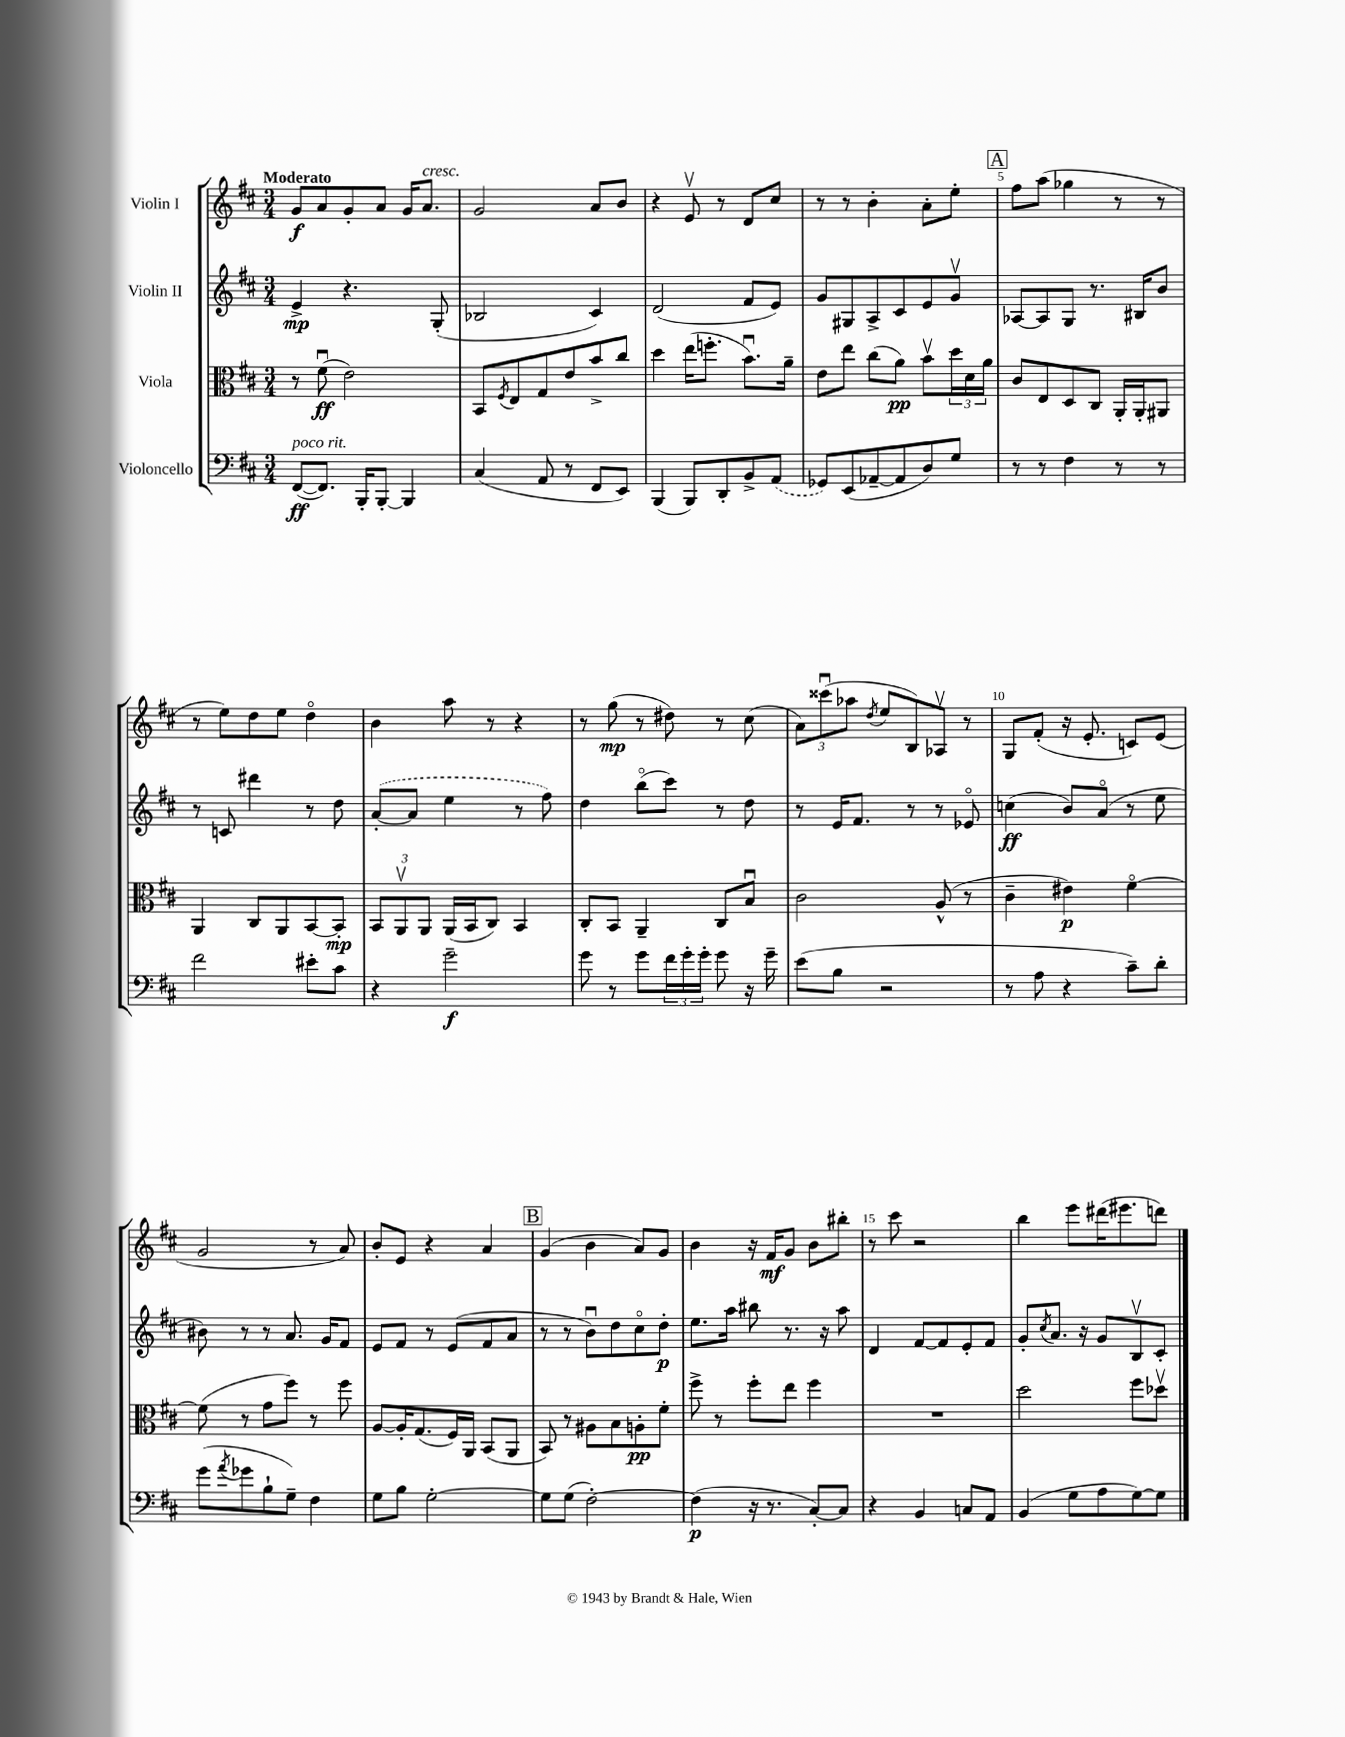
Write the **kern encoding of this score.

**kern	**dynam	**kern	**dynam	**kern	**dynam	**kern	**dynam
*part4	*part4	*part3	*part3	*part2	*part2	*part1	*part1
*staff4	*staff4	*staff3	*staff3	*staff2	*staff2	*staff1	*staff1
*I"Violoncello	*	*I"Viola	*	*I"Violin II	*	*I"Violin I	*
*clefF4	*	*clefC3	*	*clefG2	*	*clefG2	*
*k[f#c#]	*	*k[f#c#]	*	*k[f#c#]	*	*k[f#c#]	*
*M3/4	*	*M3/4	*	*M3/4	*	*M3/4	*
=1	=1	=1	=1	=1	=1	=1	=1
!	!	!	!	!	!	!LO:TX:a:B:t=Moderato	!
!LO:TX:a:i:t=poco rit.	!	!	!	!	!	!	!
([8FF#/L	ff	8r	.	4e^/	mp	8g/L	f
8.FF#/J])	.	(8f#u\	ff	.	.	8a/	.
.	.	2e\)	.	4.r	.	8g'/	.
16BBB'/KL	.	.	.	.	.	.	.
[8BBB'/J	.	.	.	.	.	8a/J	.
4BBB/]	.	.	.	.	.	16g/KL	.
!	!	!	!	!	!	!LO:TX:a:i:t=cresc.	!
.	.	.	.	.	.	8.a/J	.
.	.	.	.	(8G'/	.	.	.
=2	=2	=2	=2	=2	=2	=2	=2
(4C#/	.	8BB/L	.	2B-X/	.	2g/	.
.	.	8qF#/	.	.	.	.	.
.	.	8E/	.	.	.	.	.
8AA/	.	8G/	.	.	.	.	.
8r	.	8e/	.	.	.	.	.
8FF#/L	.	8b^/	.	4c#/)	.	8a/L	.
8EE/J)	.	8cc#/J	.	.	.	8b/J	.
=3	=3	=3	=3	=3	=3	=3	=3
(4BBB/	.	4dd\	.	(2d/	.	4r	.
8BBB/L)	.	(16ee\KL	.	.	.	8ev/	.
.	.	8.ffn'\J	.	.	.	.	.
8DD'/	.	.	.	.	.	8r	.
8BB^/	.	8.bu\L)	.	8f#/L	.	8d/L	.
(8AA/J	.	.	.	8e/J)	.	8cc#/J	.
.	.	16a~\Jk	.	.	.	.	.
=4	=4	=4	=4	=4	=4	=4	=4
8GG-X/L)	.	8e\L	.	8g/L	.	8r	.
(8EE/	.	8ee\J	.	8G#X/	.	8r	.
[8AA-X~/	.	(8cc#\L	.	8A^/	.	4b'\	.
8AA-/]	.	8a\J)	pp	8c#/	.	.	.
8D/)	.	8bv\L	.	8e/	.	8a'\L	.
8G/J	.	24dd\L	.	8gv/J	.	8ee'\J	.
.	.	24d\	.	.	.	.	.
.	.	24a\JJ	.	.	.	.	.
!!LO:REH:place=s1:t=A
=5	=5	=5	=5	=5	=5	=5	=5
8r	.	8c#/L	.	[8A-X/L	.	8ff#\L	.
8r	.	8E/	.	8A-/]	.	(8aa\J	.
4F#\	.	8D/	.	8G/J	.	4gg-X\	.
.	.	8C#/J	.	8.r	.	.	.
8r	.	16AA'/LL	.	.	.	8r	.
.	.	16AA'/J	.	16B#X/KL	.	.	.
8r	.	8AA#X/J	.	8b/J	.	8r	.
!!LO:LB:g=z
=6	=6	=6	=6	=6	=6	=6	=6
2f#\	.	4AA/	.	8r	.	8r	.
.	.	.	.	8cn/	.	8ee\L)	.
.	.	8C#/L	.	4ddd#X\	.	8dd\	.
.	.	8AA/	.	.	.	8ee\J	.
8e#X'\L	.	[8BB/	.	8r	.	4dd\	.
8c#\J	.	8BB'/J]	mp	8dd\	.	.	.
=7	=7	=7	=7	=7	=7	=7	=7
4r	.	12BB/L	.	([8a'/L	.	4b\	.
.	.	12AAv/	.	.	.	.	.
.	.	.	.	8a/J]	.	.	.
.	.	12AA/J	.	.	.	.	.
2g~\	f	(16AA/LL	.	4ee\	.	8aa\	.
.	.	16BB/J	.	.	.	.	.
.	.	8C#/J)	.	.	.	8r	.
.	.	4BB/	.	8r	.	4r	.
.	.	.	.	8ff#\)	.	.	.
=8	=8	=8	=8	=8	=8	=8	=8
8g\	.	8C#'/L	.	4dd\	.	8r	.
8r	.	8BB/J	.	.	.	(8gg\	mp
8g\L	.	4AA~/	.	(8bb\L	.	8r	.
24f#\L	.	.	.	8ccc#\J)	.	8dd#X\)	.
24g'\	.	.	.	.	.	.	.
24g'\JJ	.	.	.	.	.	.	.
8g\	.	8C#/L	.	8r	.	8r	.
16r	.	8Bu/J	.	8dd\	.	(8cc#\	.
16g~\	.	.	.	.	.	.	.
=9	=9	=9	=9	=9	=9	=9	=9
(8e\L	.	2c#\	.	8r	.	12a\L)	.
.	.	.	.	.	.	(12ccc##Xu\	.
8B\J	.	.	.	16e/KL	.	.	.
.	.	.	.	.	.	12aa-X\J	.
.	.	.	.	8.f#/J	.	.	.
.	.	.	.	.	.	8qdd/	.
2r	.	.	.	.	.	8ee/L	.
.	.	.	.	8r	.	8B/)	.
.	.	(8A^^/	.	8r	.	8A-Xv/J	.
.	.	8r	.	8e-X/	.	8r	.
=10	=10	=10	=10	=10	=10	=10	=10
8r	.	4c#~\	.	(4ccn\	ff	8G/L	.
8A\	.	.	.	.	.	(8f#'/J	.
4r	.	4e#X\)	p	8b/L)	.	16r	.
.	.	.	.	.	.	8.e'/	.
.	.	.	.	(8a/J	.	.	.
8c#~\L)	.	[4f#\	.	8r	.	8cn/L)	.
8d'\J	.	.	.	8ee\	.	(8e/J	.
!!LO:LB:g=z
=11	=11	=11	=11	=11	=11	=11	=11
(8g\L	.	(8f#\]	.	8b#X\)	.	2g/	.
8qa/	.	.	.	.	.	.	.
8g-X\	.	8r	.	8r	.	.	.
8B`\	.	8g\L	.	8r	.	.	.
8G~\J)	.	8ff#\J)	.	8.a/	.	.	.
4F#\	.	8r	.	.	.	8r	.
.	.	.	.	16g/KL	.	.	.
.	.	8ff#\	.	8f#/J	.	8a/)	.
=12	=12	=12	=12	=12	=12	=12	=12
8G\L	.	[8A/L	.	8e/L	.	8b'/L	.
8B\J	.	16A'/K]	.	8f#/J	.	8e/J	.
.	.	(8.G/	.	.	.	.	.
[2G'\	.	.	.	8r	.	4r	.
.	.	16F#/L)	.	(8e/L	.	.	.
.	.	16AA/JJ	.	.	.	.	.
.	.	(8BB/L	.	8f#/	.	4a/	.
.	.	8AA/J	.	8a/J	.	.	.
!!LO:REH:place=s1:t=B
=13	=13	=13	=13	=13	=13	=13	=13
8G\L]	.	8BB/)	.	8r	.	(4g/	.
(8G\J	.	8r	.	8r	.	.	.
[2F#'\)	.	8A#X\L	.	8bu\L)	.	4b\	.
.	.	8B\	.	8dd\	.	.	.
.	.	8An'\	pp	8cc#\	.	8a/L)	.
.	.	8f#'\J	.	8dd'\J	p	8g/J	.
=14	=14	=14	=14	=14	=14	=14	=14
(4F#\]	p	8ff#^\	.	8.ee\L	.	4b\	.
.	.	8r	.	.	.	.	.
.	.	.	.	16aa\Jk	.	.	.
16r	.	8ff#'\L	.	8bb#X\	.	16r	.
8.r	.	.	.	.	.	16f#/KL	mf
.	.	8ee\J	.	8.r	.	8g/J	.
[8C#'/L)	.	4ff#\	.	.	.	8b\L	.
.	.	.	.	16r	.	.	.
8C#/J]	.	.	.	8aa\	.	8bb#X'\J	.
=15	=15	=15	=15	=15	=15	=15	=15
4r	.	2.r	.	4d/	.	8r	.
.	.	.	.	.	.	8ccc#\	.
4BB/	.	.	.	[8f#/L	.	2r	.
.	.	.	.	8f#/]	.	.	.
8Cn/L	.	.	.	8e'/	.	.	.
8AA/J	.	.	.	8f#/J	.	.	.
=16	=16	=16	=16	=16	=16	=16	=16
(4BB/	.	2dd\	.	8g'/L	.	4bb\	.
.	.	.	.	8qcc#/	.	.	.
.	.	.	.	8.a/J	.	.	.
8G\L	.	.	.	.	.	8eee\L	.
.	.	.	.	16r	.	.	.
8A\	.	.	.	8g/L	.	(16ddd#X\K	.
.	.	.	.	.	.	8.eee#X\	.
[8G\)	.	8ff#\L	.	8Bv/	.	.	.
8G\J]	.	8dd-Xv\J	.	8c#'/J	.	8dddn\J)	.
==	==	==	==	==	==	==	==
*-	*-	*-	*-	*-	*-	*-	*-
